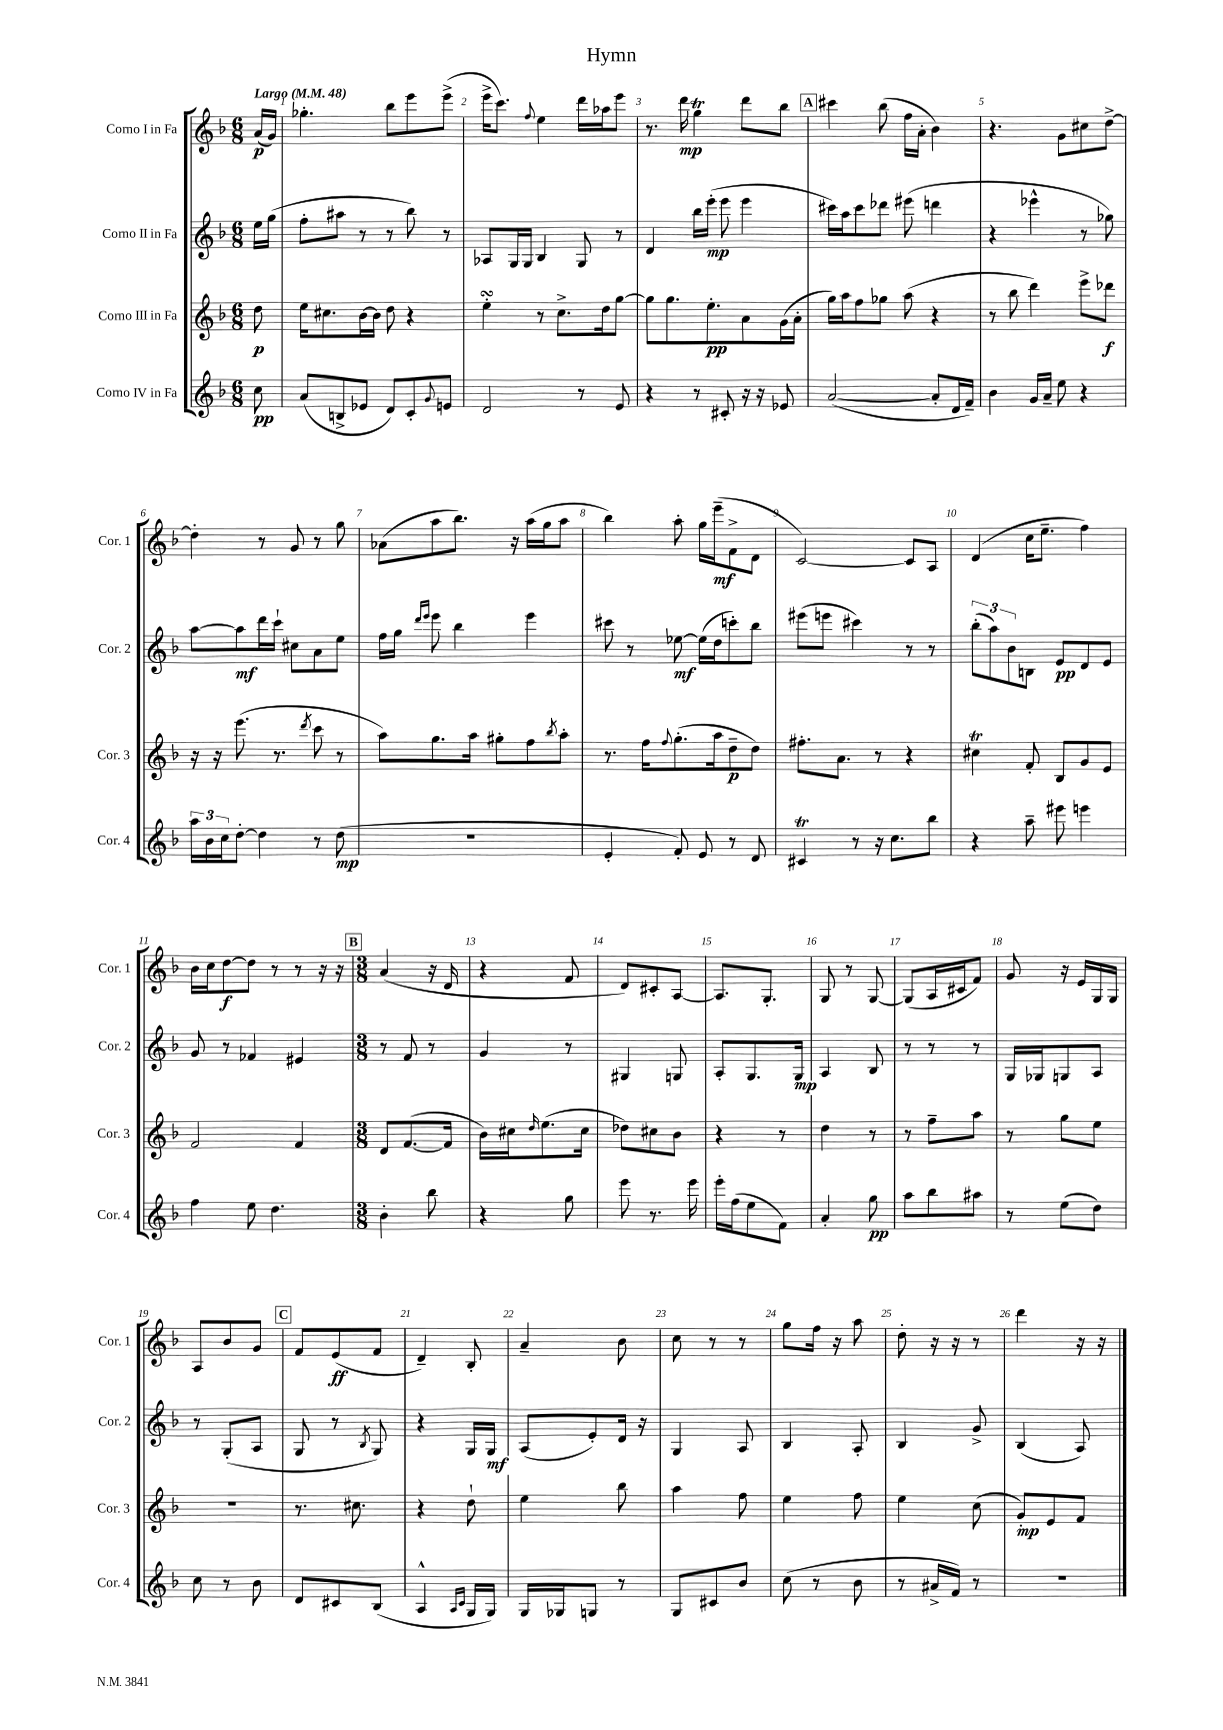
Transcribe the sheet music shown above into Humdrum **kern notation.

**kern	**kern	**kern	**kern
*staff4	*staff3	*staff2	*staff1
*clefG2	*clefG2	*clefG2	*clefG2
*k[b-]	*k[b-]	*k[b-]	*k[b-]
*M6/8	*M6/8	*M6/8	*M6/8
*MM48	*MM48	*MM48	*MM48
8cc	8dd	16ee	(16a
.	.	(16gg	16g)
=	=	=	=
(8a	16ee	8ff'	4.gg-'
.	8.cc#	.	.
8B^	.	8aa#	.
8e-	[16b-	8r	.
.	16b-]	.	.
8d)	8dd	8r	8bb-
8c'	4r	8bb-)	8eee
8qqg	.	.	.
8e	.	8r	(8eee^
=	=	=	=
2d	4ee'	8A-	16eee^
.	.	.	8.ccc)
.	.	16G	.
.	.	16G	.
.	.	.	8qqff
.	8r	4B-	4ee
.	8.cc^	.	.
8r	.	8G	16ddd
.	16dd	.	16aa-
8e	[8gg	8r	8eee
=	=	=	=
4r	8gg]	4d	8.r
.	8.gg	.	.
.	.	.	16ddd
8r	.	16bb-	4gg
.	8.ee'	(16eee'	.
8c#'	.	8eee	.
16r	8a	4eee	8ddd
16r	.	.	.
8e-	(16g	.	8bb-
.	16a'	.	.
=	=	=	=
([2a	16gg)	16ccc#)	4ccc#
.	16aa	16aa	.
.	8ff	8ccc#	.
.	8gg-	8ddd-	(8bb-
.	(8aa	(8eee#	16ff
.	.	.	16a'
8a']	4r	4ddd	4b-)
16d	.	.	.
16f~)	.	.	.
=	=	=	=
4b-	8r	4r	4.r
.	8bb-	.	.
16g	4ddd)	4eee-^^	.
16a~	.	.	.
8ee	.	.	8g
4r	8eee^	8r	8cc#
.	8ddd-	8gg-)	[8dd^
=	=	=	=
24aa	16r	[8aa	4dd']
24b-	.	.	.
.	16r	.	.
24cc	.	.	.
[8dd'	(8.eee	8aa]	.
4dd]	.	16ddd	8r
.	8.r	16ccc`	.
.	.	8cc#	8g
.	8qddd	.	.
8r	8ccc	8a	8r
(8dd	8r	8ee	8gg
=	=	=	=
2.r	8aa)	16ff	(8a-
.	.	16gg	.
.	.	16qqddd	.
.	.	16qqeee	.
.	8.gg	8eee	8aa
.	.	4bb-	8.bb-)
.	16aa	.	.
.	8gg#'	.	.
.	.	.	16r
.	8ff	4eee	(16aa
.	.	.	16gg
.	8qbb-	.	.
.	8aa'	.	8aa
=	=	=	=
4e'	8.r	8ccc#	4bb-)
.	.	8r	.
.	16ff	.	.
.	8qqff	.	.
8f')	(8.gg'	[8ee-	8aa'
8e	.	(16ee-]	16gg
.	16aa	16dd	(16eee~
8r	8dd~	8ccc')	8f^
8d	8dd)	8bb-	8d
=	=	=	=
4c#	8.ff#'	(8eee#	[2c)
.	.	8eee	.
.	8.a	.	.
8r	.	4ccc#)	.
16r	8r	.	.
8.cc	.	.	.
.	4r	8r	8c]
8bb-	.	8r	8A
=	=	=	=
4r	4cc#	(12bb-'	(4d
.	.	12aa)	.
.	.	12b-	.
8aa~	8f'	8B	16cc
.	.	.	8.ee~
8eee#	8B-	8e	.
4eee	8g	8d	4ff)
.	8e	8e	.
=	=	=	=
4ff	2f	8g	16b-
.	.	.	16cc
.	.	8r	[8dd
8ee	.	4f-	8dd]
4.dd	.	.	8r
.	4f	4e#	8r
.	.	.	16r
.	.	.	16r
=	=	=	=
*M3/8	*M3/8	*M3/8	*M3/8
4b-'	8d	8r	(4a
.	([8.f	8f	.
8bb-	.	8r	16r
.	16f]	.	16d
=	=	=	=
4r	16b-)	4g	4r
.	16cc#	.	.
.	16qqdd	.	.
.	(8.ee	.	.
8gg	.	8r	8f
.	16cc#	.	.
=	=	=	=
8eee	8dd-)	4G#	8d)
8.r	8cc#	.	8c#'
.	8b-	8G	[8A
16eee	.	.	.
=	=	=	=
16eee'	4r	8A'	8.A]
(16ff	.	.	.
8ee	.	8.G	.
.	.	.	8.G'
8f)	8r	.	.
.	.	16G	.
=	=	=	=
4a'	4dd	4A	8G
.	.	.	8r
8gg	8r	8B-	[8G
=	=	=	=
8aa	8r	8r	(8G]
8bb-	8ff~	8r	16A
.	.	.	16c#
8aa#	8aa	8r	8f)
=	=	=	=
8r	8r	16G	8g
.	.	16G-	.
(8ee	8gg	8G	16r
.	.	.	16e
8dd)	8ee	8A	16G
.	.	.	16G
=	=	=	=
8cc	4.r	8r	8A
8r	.	(8G'	8b-
8b-	.	8A	8g
=	=	=	=
8d	8.r	8G	8f
8c#	.	8r	(8e
.	8.cc#	.	.
.	.	8qB-	.
(8B-	.	8G)	8f
=	=	=	=
4A^^	4r	4r	4d~)
16qqA	.	.	.
16qqc	.	.	.
16G	8dd`	16G	8B-'
16G)	.	16G	.
=	=	=	=
16G	4ee	(8A	4a~
16G-	.	.	.
8G	.	8e')	.
8r	8bb-	16d	8b-
.	.	16r	.
=	=	=	=
8G	4aa	4G	8cc
8c#	.	.	8r
8b-	8ff	8A	8r
=	=	=	=
(8cc	4ee	4B-	8gg
8r	.	.	16ff
.	.	.	16r
8b-	8ff	8A'	8aa
=	=	=	=
8r	4ee	4B-	8dd'
16a#^	.	.	16r
16f)	.	.	16r
8r	(8cc	8g^	8r
=	=	=	=
4.r	8g')	(4B-	4ddd
.	8e	.	.
.	8f	8A)	16r
.	.	.	16r
==	==	==	==
*-	*-	*-	*-
